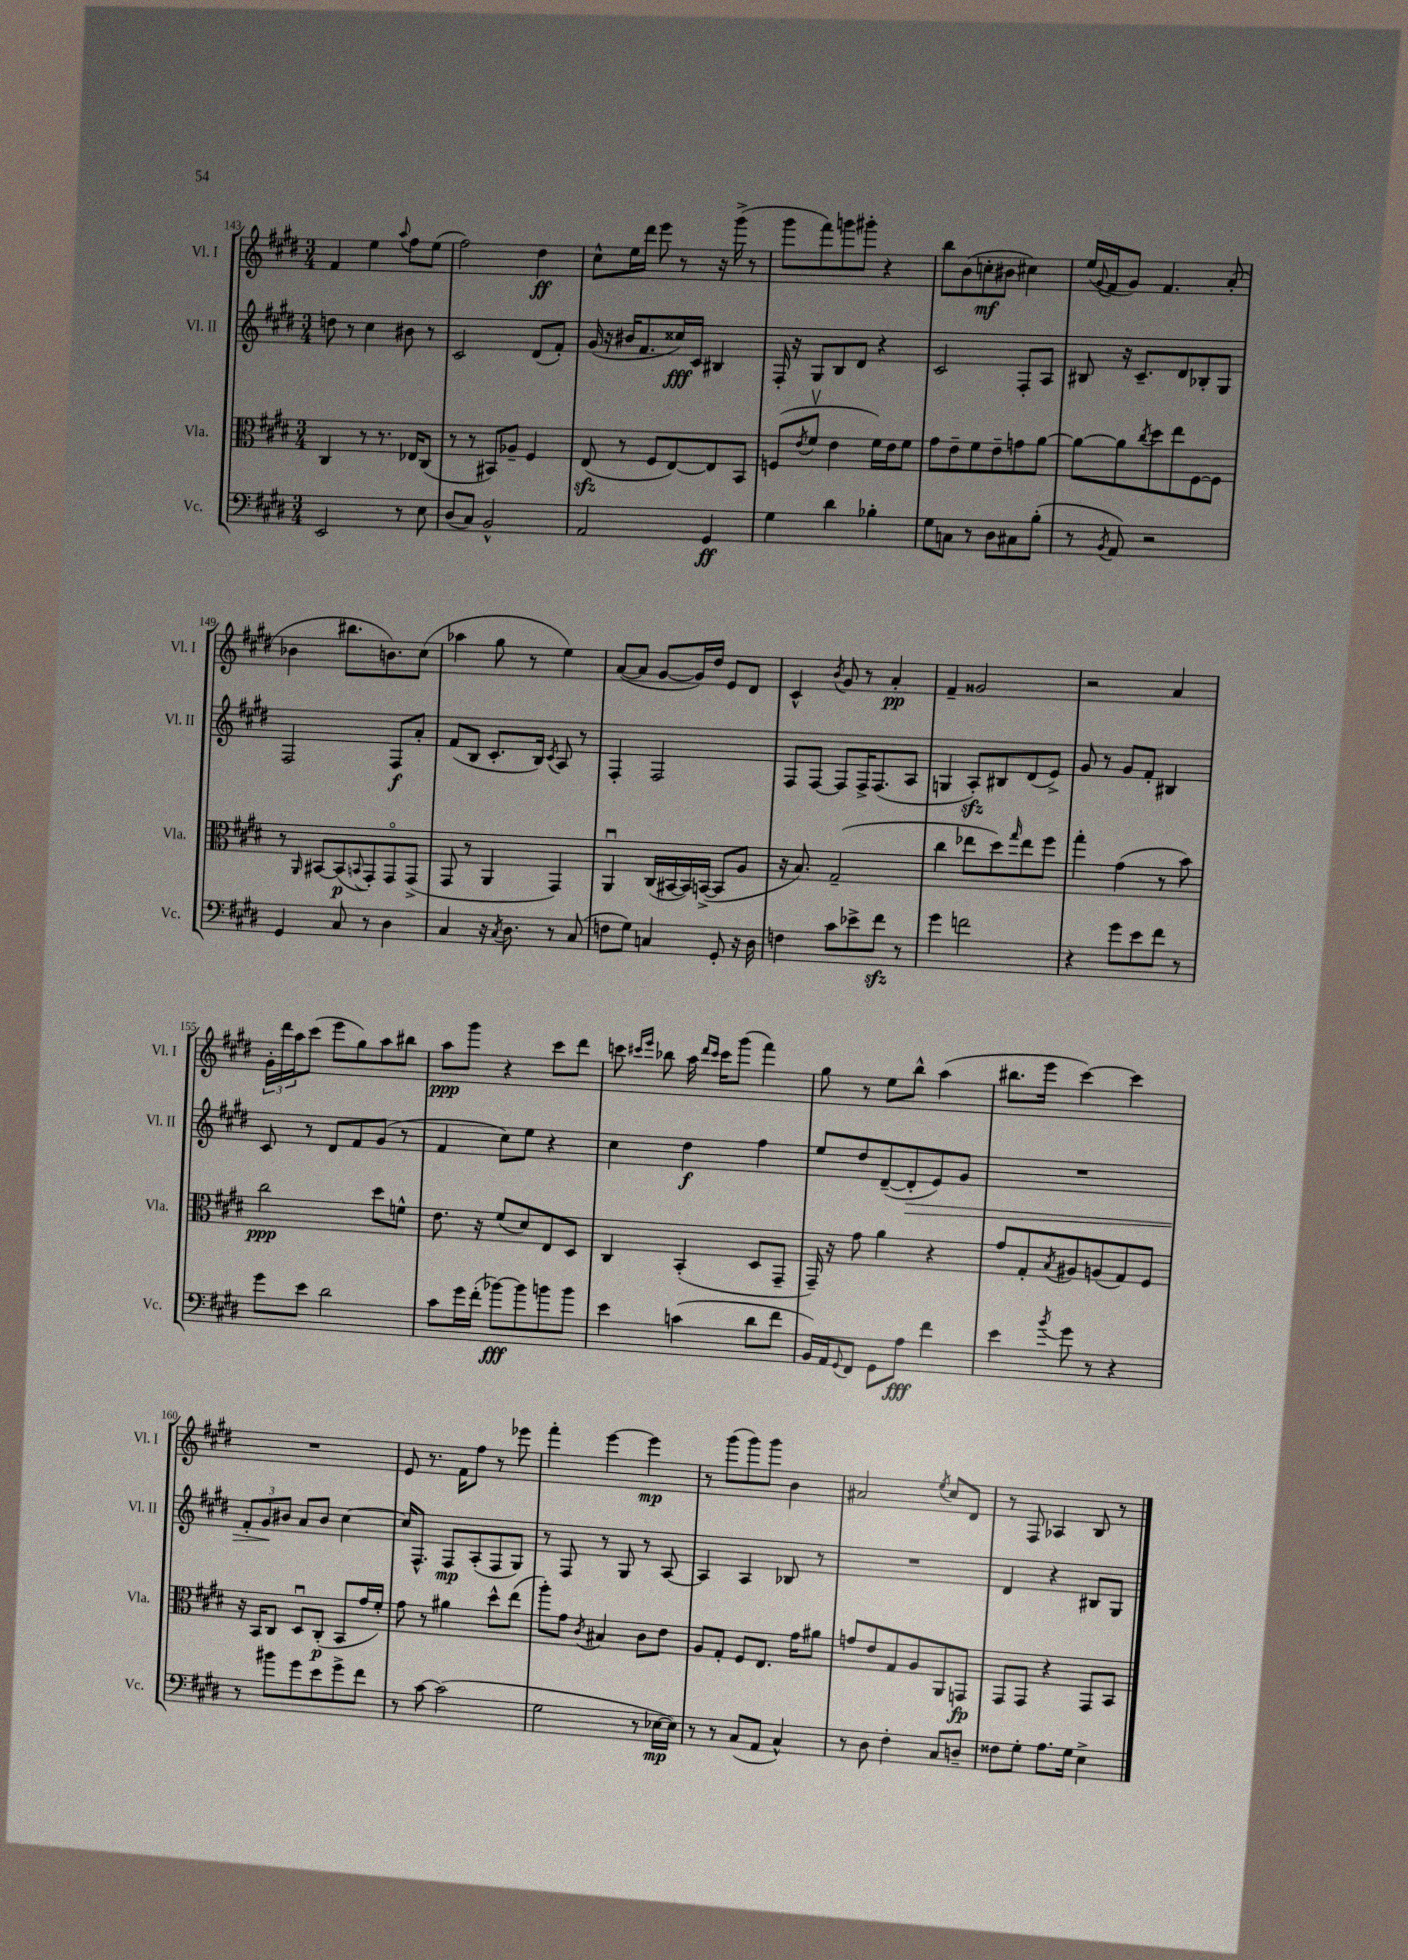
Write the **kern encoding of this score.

**kern	**kern	**kern	**kern
*staff4	*staff3	*staff2	*staff1
*clefF4	*clefC3	*clefG2	*clefG2
*k[f#c#g#d#]	*k[f#c#g#d#]	*k[f#c#g#d#]	*k[f#c#g#d#]
*M3/4	*M3/4	*M3/4	*M3/4
2EE/	4C#/	8dd\	4f#/
.	.	8r	.
.	8r	4cc#\	4ee\
.	8.r	.	.
.	.	.	8qqaa/
8r	.	8b#\	8ff#\L
.	16E-/LK	.	.
8E\	(8C#/J	8r	(8ee\J
=	=	=	=
(8D#/L	8r	2c#/	2ff#\)
8C#/J)	8r	.	.
2BB^^/	8BB#/L)	.	.
.	8A-~/J	.	.
.	4F#/	(8d#/L	4dd#\
.	.	8f#'/J)	.
=	=	=	=
2AA/	(8E/	(16g#/	8cc#^^\L
.	.	16r	.
.	8r	16b#/LK	16ee\L
.	.	8.f#/	16ddd#\JJ
.	8F#/L	.	8eee\
.	[8E/)	16cc##/L)	8r
.	.	16c#/JJ	.
4GG#/	8E/]	4B#/	16r
.	.	.	(16ggg#^\
.	8BB/J	.	8r
=	=	=	=
4G#\	(8F/L	16F#'/	8ggg#\L
.	.	16r	.
.	8qe/	.	.
.	8f#v/J	8G#/L	8fff#\)
4d#\	4e\	8B/	8ggg\
.	.	8d#/J	8ggg#'\J
4B-'\	16f#\LL)	4r	4r
.	16e\J	.	.
.	8f#\J	.	.
=	=	=	=
8G#\L	8g#\L	2c#/	8bb\L
8C\J	8e~\	.	(8b\
8r	8f#\	.	8cc'\
8D#\L	8e~\	.	8b#\J
8C#\	8g\	8F#'/L	4cc#\)
(8B'\J	[8a\J	8A/J	.
=	=	=	=
8r	8a\_L	8B#/	(16ee/LL
.	.	.	8qqg#/
.	.	.	16f#/J
8qBB/	.	.	.
8AA/)	8a\]	16r	8g#/J)
.	.	8.c#~/L	.
.	8qcc#/	.	.
2r	8dd#\	.	4.f#/
.	8ee\	8d#/	.
.	[8F#\	8B-'/	.
.	8F#\]J	8G#/J	(8a'/
=	=	=	=
4GG#/	8r	2F#/	4b-\
.	16qqAA/	.	.
.	[8BB#/L	.	.
8C#/	(8BB#/]	.	8.bb#\L
.	8qqBB/	.	.
8r	8GG#'/)	.	.
.	.	.	8.b\)
4D#\	8GG#o/	8F#/L	.
.	(8GG#^/J	8a'/J	(8cc#\J
=	=	=	=
4C#/	8GG#/	(8f#/L	4aa-\
.	8r	8B/J	.
16r	4AA/	8.c#'/L	8gg#\
8qC#/	.	.	.
8.D#\	.	.	.
.	.	.	8r
.	.	16B/Jk)	.
.	.	8qc#/	.
8r	4GG#/)	8A/	4ee\)
(8C#/	.	8r	.
=	=	=	=
8F\L	4AAu/	4F#'/	([8a/L
8G#\J)	.	.	8a/]J
4C/	(16C#/LL	2F#/	[8g#/L
.	[16BB#/	.	.
.	16BB#/])	.	16g#/]L)
.	([16BB^/JJ	.	16dd#/JJ
8GG#'/	8BB/]L	.	8e/L
16r	8A/J	.	8d#/J
16D#\	.	.	.
=	=	=	=
4F\	16r	8F#/L	4c#^^/
.	8.B/)	.	.
.	.	[8F#/J	.
.	.	.	8qb/
8c#\L	(2G#~/	8F#/]L	8g#/
8e-^\	.	16F#^/K	8r
.	.	(8.F#/	.
8f#\J	.	.	4a'/
8r	.	8A/J	.
=	=	=	=
4g#\	4cc#\	4G/	4f#~/
2f\	8ee-\L	8A'/L)	2g##/
.	8dd#\)	8B#/	.
.	16qqgg#/	.	.
.	8ee-\	(8d#/	.
.	8ff#\J	8e^/J)	.
=	=	=	=
4r	4gg#'\	8g#/	2r
.	.	8r	.
8g#\L	(4g#\	8g#/L	.
8e\	.	8f#'/J	.
8f#\J	8r	4B#/	4a/
8r	8b\)	.	.
=	=	=	=
8g#\L	2cc#\	8c#/	24g#'\LL
.	.	.	24ddd#\
.	.	.	24aa\J
8e\J	.	8r	(8ccc#\J
2d#\	.	8d#/L	8eee\L
.	.	8f#/	8gg#\)
.	8dd#\L	(8g#/J	8aa\
.	8f^^\J	8r	8bb#\J
=	=	=	=
8c#\L	8.e\	4f#/	8aa\L
16g#\L	.	.	8ggg#\J
(16f#'\JJ	16r	.	.
[8b-\L)	(8f#/L	8cc#\L)	4r
8b-\]	8d#/)	8ee\J	.
8b\	8E/	4r	8ccc#\L
8b\J	8D#/J	.	8ddd#\J
=	=	=	=
4e\	4C#/	4cc#\	8ccc\
.	.	.	16qqccc#/LL
.	.	.	16qqeee/JJ
.	.	.	8bb-\
(4c\	(4BB'/	4dd#\	16aa\
.	.	.	16qqddd#/LL
.	.	.	16qqccc#/JJ
.	.	.	16ccc#\LK
.	.	.	(8ggg#\J
8d#\L	8D#/L	4ff#\	4fff#\)
8f#\J	8GG#~/J	.	.
=	=	=	=
16BB/LL)	16GG#~/)	8ee/L	8gg#\
16AA/J	16r	.	.
8qqGG#/	.	.	.
8FF#/J	8g#\	8dd#/	8r
8GG#\L	4a\	([8d#~/	8ee\L
8A\J	.	8d#'/]	8bb^^\J
4f#\	4r	8e/)	(4aa\
.	.	8g#/J	.
=	=	=	=
4e\	8g#/L	2.r	8.bb#\L
.	8G#'/	.	.
.	.	.	16eee\Jk
8qb/	8qB/	.	.
8g#\	8A#/	.	[4ccc#\)
8r	(8A/	.	.
4r	8G#/)	.	4ccc#\]
.	8F#/J	.	.
=	=	=	=
8r	16r	12f#'/L	2.r
.	16BB/LK	.	.
.	.	12g#/	.
8b#\L	8C#/J	.	.
.	.	12b#/J	.
8g#\	8D#u/L	8a/L	.
8e\	(8C#'/J	8b#/J	.
8g#^\	8BB/L	[4cc#\	.
8f#\J	16g#/L	.	.
.	16f#'/JJ)	.	.
=	=	=	=
8r	8g#\	16cc#/]LK	8e/
.	.	8.F#^^/J	.
[8c#\	8r	.	8.r
(2c#\]	4a#\	8F#/L	.
.	.	.	16f#\LK
.	.	(8A'/	8ff#\J
.	8dd#^^\L	8F#/	8r
.	(8ee\J	8G#/J)	8eee-\
=	=	=	=
2G#\	8aa'\L)	8r	4fff#'\
.	8g#\J	8F#/	.
.	8qc#/	.	.
.	4B#/	8r	[4eee\
.	.	8G#/	.
8r	8c#\L	8r	4eee\]
[16E-\LL	8e\J	[8A/	.
16E-\]JJ)	.	.	.
=	=	=	=
8r	8A/L	4A/]	8r
8r	8G#'/J	.	(8ggg#\L
(8C#/L	8F#/L	4A/	8ggg#\)
8AA/J	8.E/J	.	8ggg#\J
4C#^^/)	.	8B-/	4b\
.	16g#\LK	.	.
.	8a#\J	8r	.
=	=	=	=
8r	8g/L	2.r	2a#/
8D#\	8e/	.	.
4F#'\	8G#/	.	.
.	8A/	.	.
.	.	.	8qee/
8C#/L	8AA/	.	8cc#/L
8D~/J	8GG/J	.	8d#/J
=	=	=	=
8F##\L	8GG#/L	4d#/	8r
8G#'\J	8GG#/J	.	8F#/
8.A\L	4r	4r	4A-/
16G#\Jk	.	.	.
4E^\	8GG#/L	8B#/L	8B/
.	8BB/J	8G#/J	8r
==	==	==	==
*-	*-	*-	*-
